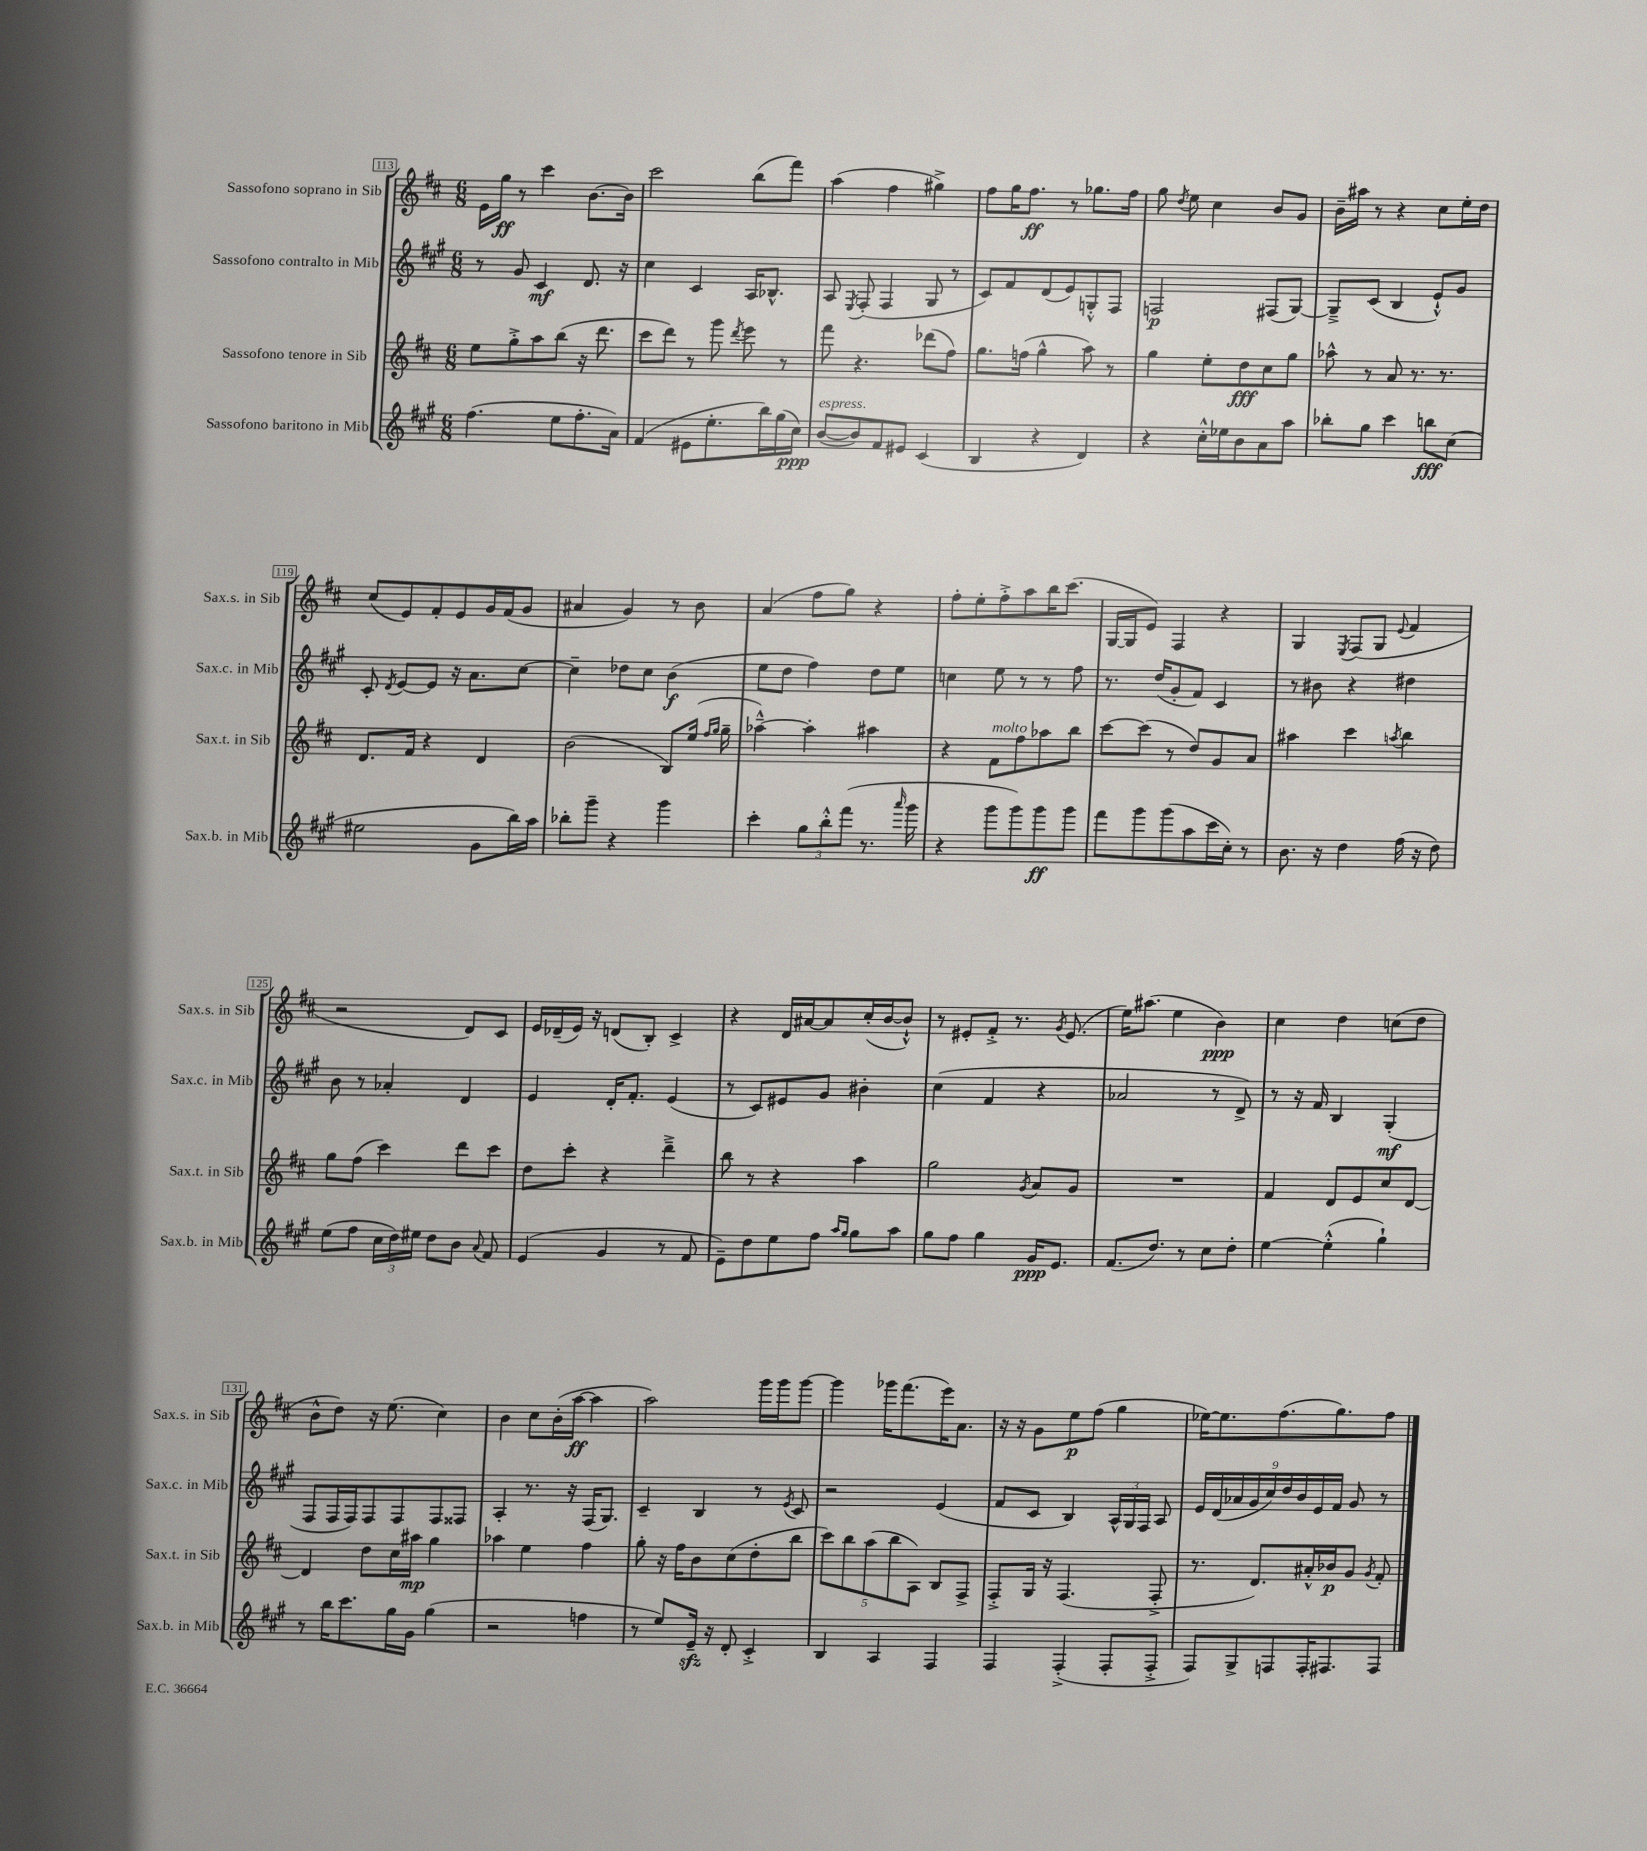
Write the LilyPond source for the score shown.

<<
\new StaffGroup <<
\new Staff = "s0" \with { instrumentName = "Sassofono soprano in Sib" shortInstrumentName = "Sax.s. in Sib" } {
    \clef treble \key d \major \numericTimeSignature \time 6/8
    \autoBeamOff e'16[ g''16]\ff r8 cis'''4 b'8.[~ b'16] |
    cis'''2 b''8[( fis'''8]) |
    a''4( fis''4 gis''4->) |
    fis''8[ g''16 fis''8.]\ff r8 ges''8.[ fis''16] |
    g''8 \acciaccatura { d''8 } e''8 cis''4 b'8[ g'8] |
    b'16[-- ais''16] r8 r4 cis''8[ e''16-. d''16] |
    cis''8[( e'8) fis'8-. e'8 g'16 fis'16( g'8] |
    ais'4 g'4) r8 b'8 |
    a'4( fis''8[ g''8]) r4 |
    fis''8[-. e''8-. fis''8-.-> a''8 b''16 cis'''8.]( |
    g16[~ g16 e'8]) fis4 r4 |
    g4 \acciaccatura { e8 } fis8[( g8] \appoggiatura { e'8 } fis'4 |
    r2 d'8[) cis'8] |
    e'16[ des'16--( e'16]) r16 d'8[( b8]-.) cis'4-> |
    r4 d'16[ ais'16~ ais'8 cis''16-.( b'16~ b'8]-!-^) |
    r8 eis'8[-. fis'8]-.-> r8. \acciaccatura { g'8 } eis'8.( |
    e''16[) ais''8.]( e''4 b'4\ppp) |
    cis''4 d''4 c''8[( d''8] |
    b'8[-^ d''8]) r16 e''8.( cis''4) |
    b'4 cis''8[ b'16-.( a''16]~\ff a''4 |
    a''2) g'''16[ g'''16 g'''8]~ |
    g'''4 ges'''16[ fis'''8.( e'''16) a'8.] |
    r16 r16 g'8[ e''8\p fis''8]( g''4 |
    ees''16[~) ees''8. fis''8.( g''8.) fis''8] \bar "|." |
}
\new Staff = "s1" \with { instrumentName = "Sassofono contralto in Mib" shortInstrumentName = "Sax.c. in Mib" } {
    \clef treble \key a \major \numericTimeSignature \time 6/8
    \autoBeamOff r8 gis'8 cis'4\mf d'8. r16 |
    cis''4 cis'4 a16[ bes8.]-^ |
    a8 \acciaccatura { e8 } fis8-.( fis4 gis8 r8 |
    cis'8[) fis'8 d'8( e'8) g8-.-^ fis8] |
    f2\p fis8[( gis8]~) |
    gis8[---> cis'8]( b4 e'8[-!-^) gis'8] |
    cis'8-. \acciaccatura { d'8 } e'8[~ e'8] r16 a'8.[ cis''8]~ |
    cis''4-- des''8[ cis''8] b'4\f( |
    e''8[ d''8] fis''4) d''8[ e''8] |
    c''4 e''8 r8 r8 fis''8 |
    r8. d''16[( gis'8-. fis'8]) cis'4 |
    r8 bis'8 r4 dis''4 |
    b'8 r8 aes'4-. d'4 |
    e'4 d'16[-. fis'8.]-. e'4( |
    r8 cis'8[) eis'8 gis'8] bis'4-. |
    cis''4( fis'4 r4 |
    aes'2 r8 d'8->) |
    r8 r16 fis'16 b4 gis4-.\mf( |
    fis8[ fis16 fis16) fis8 fis8 fis8 fisis8] |
    a4-. r8. r16 fis16[( gis8.]) |
    cis'4-- b4 r8 \acciaccatura { e'8 } cis'8 |
    r2 e'4( |
    fis'8[ cis'8] b4) \tuplet 3/2 { a16[-^ gis16 fis16] } a8 |
    \tuplet 9/8 { e'16[ d'16( aes'16 gis'16 cis''16) d''16 b'16 e'16 fis'16] } gis'8 r8 \bar "|." |
}
\new Staff = "s2" \with { instrumentName = "Sassofono tenore in Sib" shortInstrumentName = "Sax.t. in Sib" } {
    \clef treble \key d \major \numericTimeSignature \time 6/8
    \autoBeamOff e''8[ g''8-.-> a''8 b''8]( r16 d'''8. |
    cis'''8[ d'''8]) r8 g'''8 \acciaccatura { d'''8 } e'''8 r8 |
    fis'''8 r4. des'''8[( fis''8]) |
    g''8.[ f''16]( g''4-^ a''8) r8 |
    g''4 e''8[-. d''8\fff cis''8 g''8] |
    aes''8-^ r8 a'8 r8. r8. |
    d'8.[ fis'16] r4 d'4 |
    b'2( b8[) e''16]( \grace { fis''16[ g''16] } g''16-- |
    aes''4~---^) aes''4-. ais''4 |
    r4 fis'8[^\markup { \italic "molto" } fis''8 aes''8 b''8] |
    cis'''8[~ cis'''8]( r8 d''8[) g'8 a'8] |
    ais''4 cis'''4 \acciaccatura { a''8 } b''4 |
    g''8[ fis''8]( cis'''4) d'''8[ cis'''8] |
    d''8[ cis'''8]-. r4 d'''4---> |
    b''8 r8 r4 a''4 |
    g''2 \acciaccatura { g'8 } a'8[ g'8] |
    R2. |
    fis'4 d'8[ e'8 cis''8 d'8]~ |
    d'4 d''8[ cis''16 ais''16]\mp g''4 |
    aes''4 e''4 fis''4 |
    g''8-. r16 fis''16[ b'8 cis''8( d''8-. b''8] |
    \tuplet 5/4 { cis'''8[) b''8 a''8( b''8 a8]) } b8[ fis8]-> |
    fis8[-.-> g16] r16 fis4.( fis8-.-> |
    r8. d'8.[) ais'16-.-^ bes'16\p g'8] \acciaccatura { g'8 } fis'8-. \bar "|." |
}
\new Staff = "s3" \with { instrumentName = "Sassofono baritono in Mib" shortInstrumentName = "Sax.b. in Mib" } {
    \clef treble \key a \major \numericTimeSignature \time 6/8
    \autoBeamOff fis''4.( e''8[ fis''8.-. a'16]) |
    fis'4( eis'8[ e''8.-. b''16) gis''16( cis''16]\ppp) |
    b'8[~^\markup { \italic "espress." }( b'8) fis'8 eis'8] cis'4( |
    b4 r4 d'4) |
    r4 cis''16[-.-^ ees''16 b'8 a'8 a''8] |
    bes''8[-. gis''8] cis'''4 b''8[\fff cis''8]( |
    eis''2 gis'8[ b''16) a''16] |
    bes''8[-. gis'''8]-- r4 gis'''4 |
    cis'''4-. \tuplet 3/2 { gis''8[ b''8-.-^ fis'''8]( } r8. \grace { a'''16 } gis'''16 |
    r4 gis'''8[ gis'''8) gis'''8\ff gis'''8] |
    fis'''8[ gis'''8 gis'''8( a''8 cis'''16 cis''16]-.) r8 |
    b'8. r16 d''4 fis''16( r16 d''8) |
    e''8[( fis''8] \tuplet 3/2 { cis''16[ d''16) eis''16] } d''8[ b'8] \appoggiatura { a'8 } fis'8 |
    e'4( gis'4 r8 fis'8 |
    e'8[--) d''8 e''8 fis''8] \grace { a''16[ gis''16] } gis''8[ a''8] |
    gis''8[ fis''8] gis''4 gis'16[\ppp e'8.] |
    fis'8.[( d''8.]) r8 cis''8[ d''8]-. |
    e''4~ e''4-.-^( gis''4-!) |
    r8 b''16[ cis'''8. gis''16 gis'16] gis''4( |
    r2 f''4 |
    r8 e''8[) e'16]--\sfz r16 d'8-. cis'4-.-> |
    b4 a4 fis4 |
    fis4 fis4-.->( fis8[-. fis8]-.-> |
    fis8[) gis8-> f8 f16-. fis8. fis8] \bar "|." |
}
>>
>>
\layout { \context { \Score currentBarNumber = #113 \override BarNumber.stencil = #(make-stencil-boxer 0.1 0.3 ly:text-interface::print) } }
